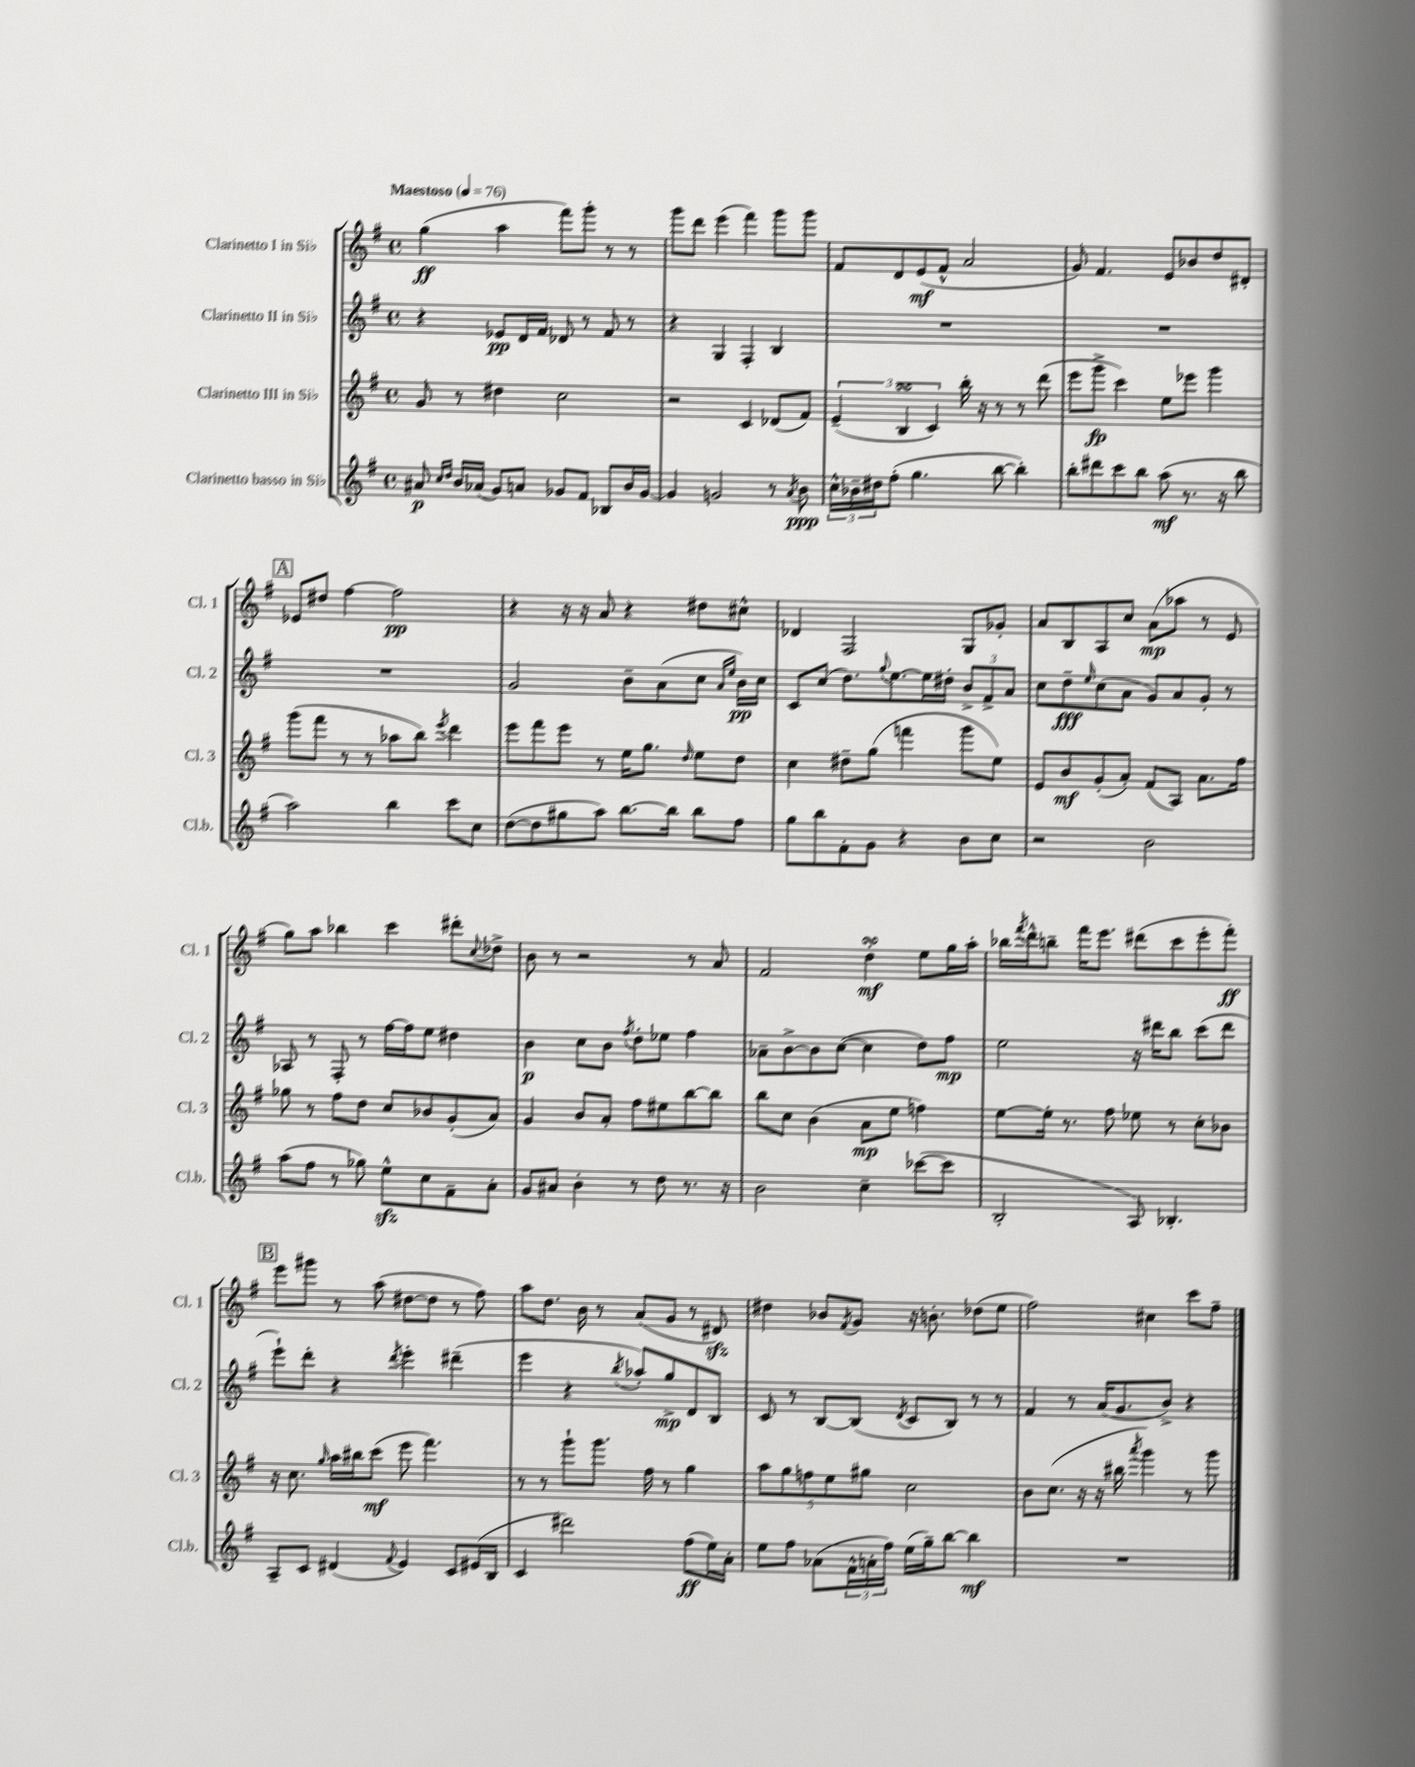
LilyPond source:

<<
\new StaffGroup <<
\new Staff = "s0" \with { instrumentName = "Clarinetto I in Sib" shortInstrumentName = "Cl. 1" } {
    \clef treble \key g \major \defaultTimeSignature \time 4/4 \tempo "Maestoso" 4 = 76
    g''4\ff( a''4 fis'''8) g'''8-. r8 r8 |
    g'''8 d'''8 e'''4( fis'''4) g'''8 g'''8 |
    fis'8 d'8 e'8\mf( fis'8-^ a'2 |
    g'8) fis'4. e'8 bes'8 d''8 dis'8-. |
    \mark \markup { \box "A" } ees'8 dis''8 fis''4~ fis''2\pp |
    r4 r16 r16 a'8 r4 dis''8 cis''8-^ |
    des'4 fis2 g8 ges'8-. |
    a'8 b8 a8 c''8 a'8\mp( aes''8 r8 e'8 |
    g''8) a''8 bes''4 c'''4 dis'''8-. \appoggiatura { c''8 } des''8-> |
    b'8 r8 r2 r8 a'8 |
    fis'2 d''4-.\turn\mf e''8 g''16 a''16-. |
    bes''16 \acciaccatura { fis'''8 } d'''16-^ b''8-- fis'''16 e'''8. dis'''8( c'''8 e'''8-. fis'''8-.\ff) |
    \mark \markup { \box "B" } e'''8 gis'''8 r8 a''8( dis''8~ dis''8 r8 fis''8) |
    a''8 d''8. b'16 r8 a'8( g'8 r8 dis'8\sfz) |
    dis''4 bes'8 \acciaccatura { fis'8 } g'8 r16 b'8.-. des''8( e''8 |
    fis''2) cis''4 c'''8 fis''8-- \bar "|." |
}
\new Staff = "s1" \with { instrumentName = "Clarinetto II in Sib" shortInstrumentName = "Cl. 2" } {
    \clef treble \key g \major \defaultTimeSignature \time 4/4
    r4 ees'8\pp d'16 fis'16 des'8 r8 fis'8 r8 |
    r4 g4 fis4-. b4 |
    R1 |
    R1 |
    \mark \markup { \box "A" } R1 |
    g'2 b'8-- a'8( c''8 \grace { a'16 e''16 } b'16\pp) c''16 |
    c'8 c''8( d''8.) \appoggiatura { g''8 } e''8.~ e''16 dis''16-. \tuplet 3/2 { b'8-> fis'8-> a'8 } |
    c''8 d''8--\fff \grace { e''16 } c''8( a'8 g'8) a'8 g'8-. r8 |
    aes8 r8 fis8-. r8 fis''16~ fis''16 e''8 dis''4 |
    b'4\p c''8 b'8 \acciaccatura { fis''8 } d''8-. ees''8 fis''4 |
    aes'8-- b'8~-> b'8 c''8~( c''4 d''8) fis''8\mp |
    e''2 r16 dis'''16 b''8 c'''8( dis'''8 |
    \mark \markup { \box "B" } e'''8-!) d'''8-. r4 \acciaccatura { d'''8 } e'''4-. dis'''4--( |
    e'''4 r4 \acciaccatura { b''8 } aes''8-.) g''8->\mp d'8 b8 |
    c'8 r8 b8~ b8( \acciaccatura { d'8 } c'8 b8) r8 r8 |
    fis'4 r8 a'16( g'8. b'8->) r4 \bar "|." |
}
\new Staff = "s2" \with { instrumentName = "Clarinetto III in Sib" shortInstrumentName = "Cl. 3" } {
    \clef treble \key g \major \defaultTimeSignature \time 4/4
    g'8 r8 dis''4 c''2 |
    r2 c'4 des'8( fis'8) |
    \tuplet 3/2 { e'4--( b4\turn c'4) } b''16-. r16 r8 r8 d'''8( |
    e'''8 g'''8->\fp c'''4) e''8 ees'''8 g'''4 |
    \mark \markup { \box "A" } g'''8( fis'''8 r8 r8 aes''8 b''8) \acciaccatura { e'''8 } d'''4 |
    e'''8 fis'''8 e'''8 r8 e''16 g''8. \grace { d''16 } e''8 d''8 |
    c''4 dis''8-- g''8( f'''4 g'''8 e''8) |
    e'8 b'8\mf g'8-.( a'8-.) fis'8( a8) a'8. fis''16 |
    ges''8 r8 fis''8 d''8 c''8 bes'8 g'8-.( a'8) |
    g'4 b'8 a'8-. fis''8 eis''8 b''8~ b''8 |
    b''8 c''8 b'4( a'8\mp e''8 f''4) |
    e''8~ e''16-. r8. fis''8 ees''8 r8 c''8-. bes'8 |
    \mark \markup { \box "B" } r16 c''8. \grace { g''16 } a''16 bis''16 c'''8\mf( e'''8 fis'''4.) |
    r8 r8 g'''8-! g'''8. fis''16 r8 g''4 |
    \tuplet 5/4 { a''8 g''8 f''8 e''8 gis''8 } c''2 |
    b'8 c''8.( r16 r16 bis''16 \acciaccatura { a'''8 } g'''4) r8 g'''8 \bar "|." |
}
\new Staff = "s3" \with { instrumentName = "Clarinetto basso in Sib" shortInstrumentName = "Cl.b." } {
    \clef treble \key g \major \defaultTimeSignature \time 4/4
    ais'8\p \grace { c''16 d''16 } b'16 aes'16( g'8) a'8 ges'8 fis'8 bes8 b'16 ges'16~ |
    ges'4 g'2 r8 \acciaccatura { a'8 } b'8\ppp |
    \tuplet 3/2 { c''16-^ bes'16-- dis''16 } fis''8-.( g''4. b''8~ b''4-.) |
    b''8-. dis'''8 c'''8 b''8 a''8\mf( r8. r16 b''8 |
    \mark \markup { \box "A" } a''2) b''4 c'''8 c''8 |
    d''8~( d''8 gis''8 a''8) b''8.~ b''16 b''8 fis''8 |
    g''8 b''8 fis'8-. g'8 r4 b'8 c''8 |
    r2 b'2 |
    a''8( fis''8 r8 ges''8) e''8-^\sfz c''8 fis'8-- a'8-. |
    g'8 ais'8 b'4-. r8 d''8 r8. r16 |
    b'2 c''4-- ces'''8~( ces'''8 |
    b2-. a8) bes4.-. |
    \mark \markup { \box "B" } a8-- c'8 dis'4( \appoggiatura { fis'8 } e'4) c'8 eis'16( b16 |
    c'4 dis'''2) fis''8\ff( e''16) a'16-. |
    e''8 fis''8 aes'8( \tuplet 3/2 { fis'16-^ a'16-. fis''16) } e''16( g''16--) b''8~ b''4\mf |
    R1 \bar "|." |
}
>>
>>
\layout { \context { \Score \remove "Bar_number_engraver" } }
